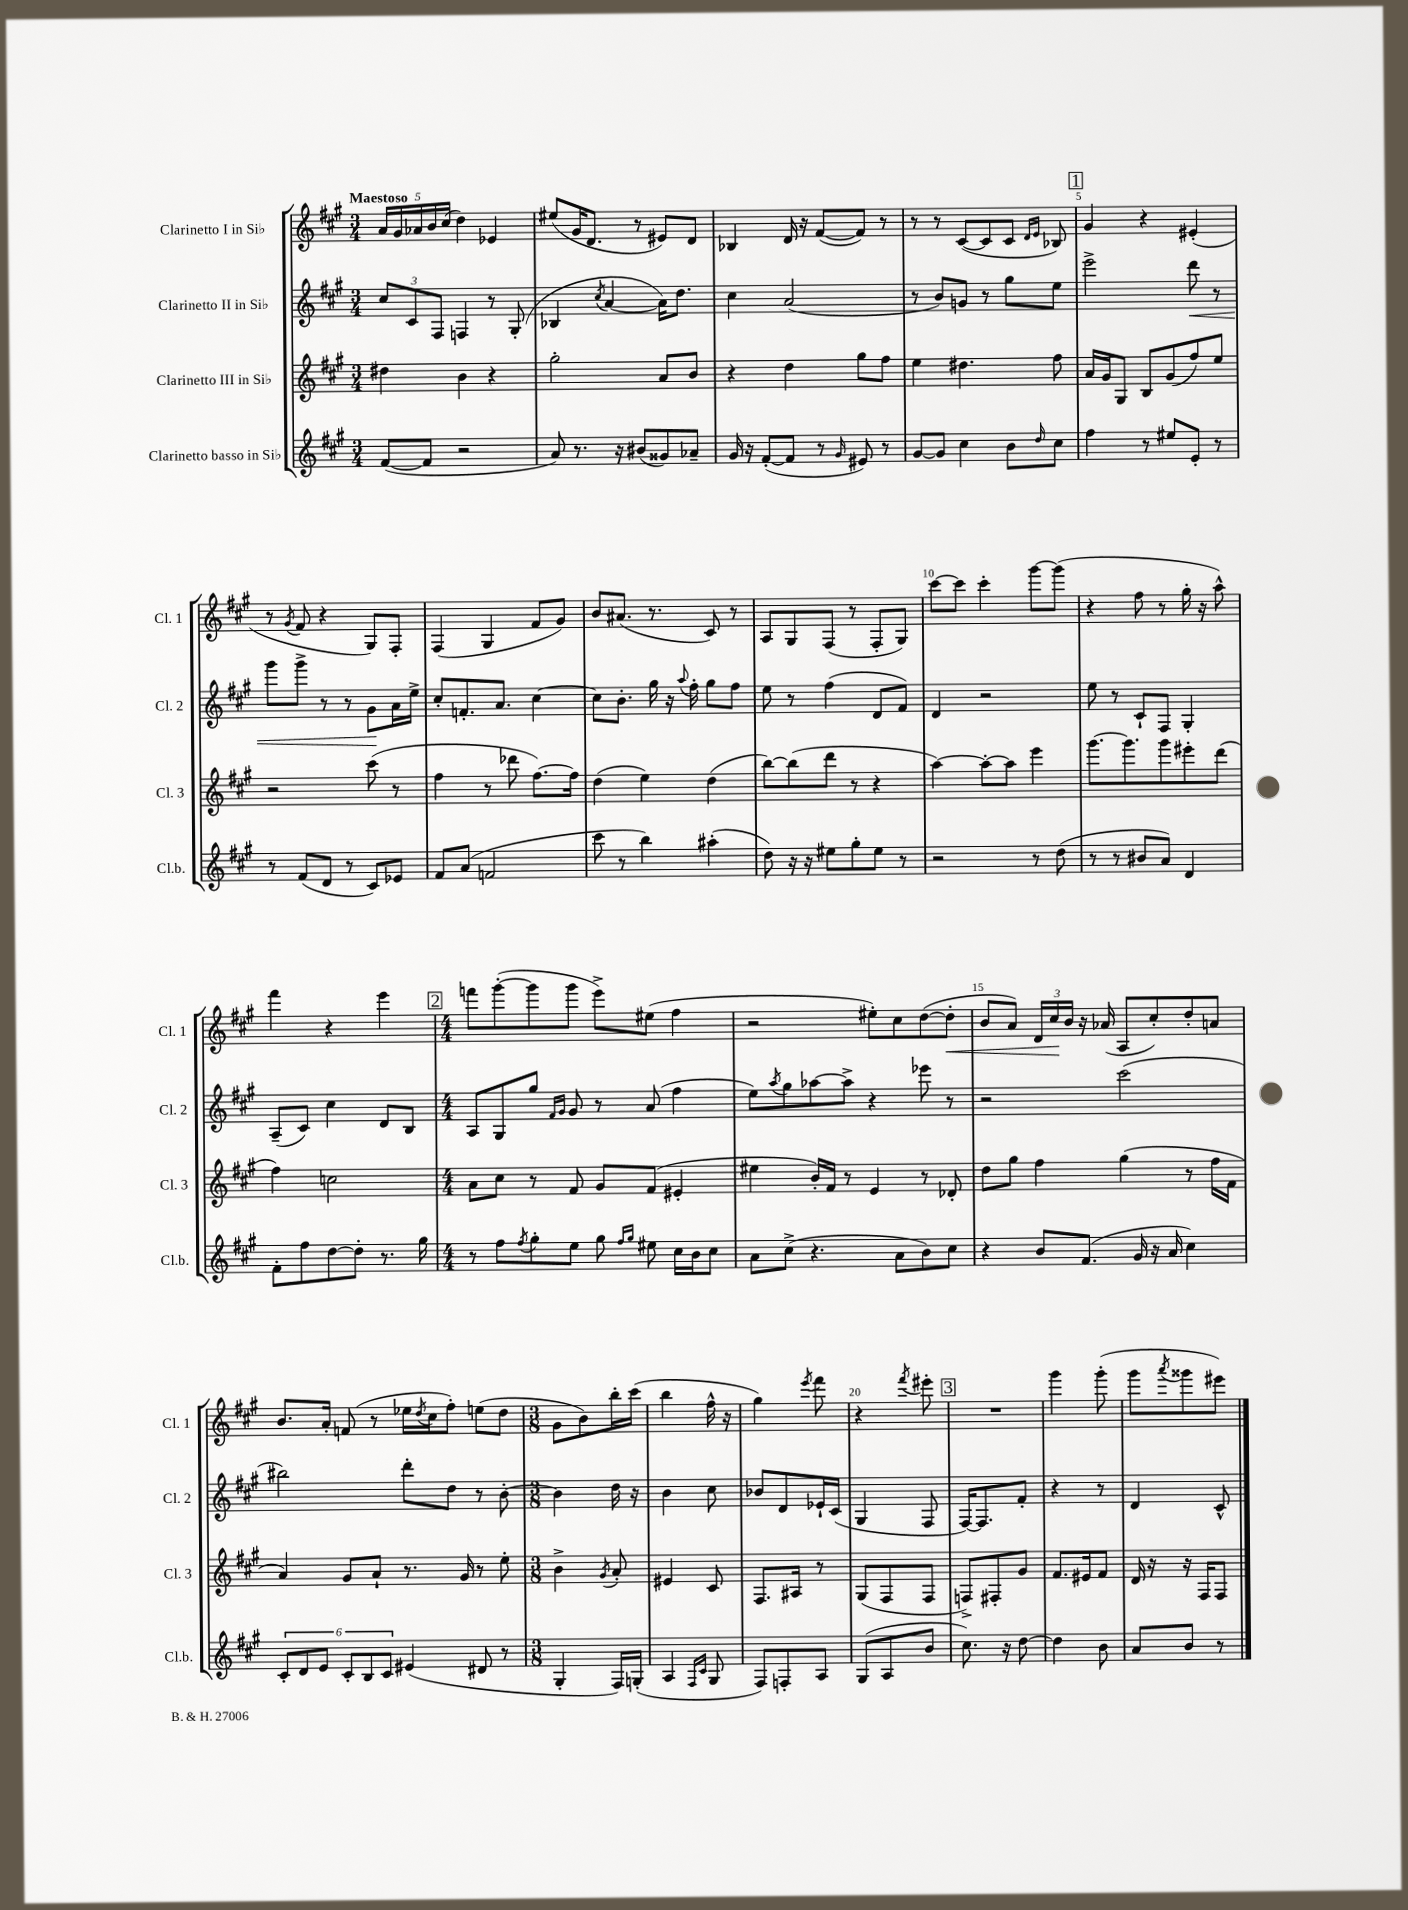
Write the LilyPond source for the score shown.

<<
\new StaffGroup <<
\new Staff = "s0" \with { instrumentName = "Clarinetto I in Sib" shortInstrumentName = "Cl. 1" } {
    \clef treble \key a \major \numericTimeSignature \time 3/4 \tempo "Maestoso"
    \tuplet 5/4 { a'16 gis'16 aes'16 b'16 cis''16( } d''4) ees'4 |
    eis''8( gis'16 d'8. r8 eis'8) d'8 |
    bes4 d'16 r16 fis'8~( fis'8) r8 |
    r8 r8 cis'8~( cis'8 cis'8 \grace { d'16 e'16 } bes8) |
    \mark \markup { \box "1" } gis'4 r4 eis'4-.( |
    r8 \acciaccatura { gis'8 } fis'8 r4 gis8) fis8-. |
    fis4( gis4 fis'8 gis'8) |
    b'8 ais'8.( r8. cis'8) r8 |
    a8 gis8 fis8( r8 fis8-. gis8) |
    cis'''8~ cis'''8 cis'''4-. gis'''8~ gis'''8( |
    r4 fis''8 r8 gis''16-. r16 a''8-^) |
    fis'''4 r4 e'''4 |
    \mark \markup { \box "2" } \numericTimeSignature \time 4/4 f'''8 gis'''8~-.( gis'''8 gis'''8 e'''8->) eis''8( fis''4 |
    r2 eis''8-.) cis''8 d''8~( d''8-.\< |
    b'8 a'8) \tuplet 3/2 { d'16 cis''16\! b'16 } r16 aes'16( a8 cis''8-.) d''8-. a'8 |
    b'8. a'16-. f'8( r8 ees''16 \acciaccatura { d''8 } cis''16 fis''8-.) e''8( d''8 |
    \numericTimeSignature \time 3/8 gis'8 b'8) b''16-. cis'''16( |
    b''4 fis''16-^ r16 |
    gis''4) \acciaccatura { e'''8 } fis'''8 |
    r4 \acciaccatura { fis'''8 } eis'''8-. |
    \mark \markup { \box "3" } R4. |
    gis'''4 gis'''8-.( |
    gis'''8 \acciaccatura { a'''8 } gisis'''8 eis'''8) \bar "|." |
}
\new Staff = "s1" \with { instrumentName = "Clarinetto II in Sib" shortInstrumentName = "Cl. 2" } {
    \clef treble \key a \major \numericTimeSignature \time 3/4
    \tuplet 3/2 { cis''8 cis'8 fis8 } f4 r8 gis8-.( |
    bes4 \acciaccatura { cis''8 } a'4~ a'16) d''8. |
    cis''4 a'2( |
    r8 b'8) g'8 r8 gis''8 e''8 |
    \mark \markup { \box "1" } e'''2-> d'''8\< r8 |
    gis'''8 gis'''8-> r8 r8 gis'8\! a'16 e''16-> |
    cis''8-. f'8.-. a'8. cis''4~ |
    cis''8 b'8.-. gis''16 r16 \appoggiatura { a''8 } fis''16-. gis''8 fis''8 |
    e''8 r8 fis''4( d'8 fis'8) |
    d'4 r2 |
    e''8 r8 cis'8-! fis8 gis4-. |
    a8--( cis'8) cis''4 d'8 b8 |
    \mark \markup { \box "2" } \numericTimeSignature \time 4/4 a8 gis8 gis''8 \grace { fis'16 gis'16 } gis'8 r8 a'8( fis''4 |
    e''8) \acciaccatura { a''8 } gis''8 aes''8~ aes''8-> r4 ees'''8 r8 |
    r2 cis'''2( |
    bis''2) d'''8-. d''8 r8 b'8~-. |
    \numericTimeSignature \time 3/8 b'4 d''16 r16 |
    b'4 cis''8 |
    bes'8 d'8 ees'16-! cis'16( |
    gis4 fis8 |
    \mark \markup { \box "3" } fis16~) fis8. fis'8-. |
    r4 r8 |
    d'4 cis'8-^ \bar "|." |
}
\new Staff = "s2" \with { instrumentName = "Clarinetto III in Sib" shortInstrumentName = "Cl. 3" } {
    \clef treble \key a \major \numericTimeSignature \time 3/4
    dis''4 b'4 r4 |
    gis''2-. a'8 b'8 |
    r4 d''4 gis''8 fis''8 |
    e''4 dis''4. fis''8 |
    \mark \markup { \box "1" } a'16 gis'16 gis8 b8 gis'8( fis''8) e''8 |
    r2 cis'''8( r8 |
    fis''4 r8 des'''8 fis''8.~) fis''16 |
    d''4( e''4) d''4( |
    b''8~) b''8( d'''8 r8 r4 |
    a''4~) a''8~-. a''8 e'''4 |
    gis'''8.~ gis'''8. gis'''8 eis'''8-. d'''8( |
    fis''4) c''2 |
    \mark \markup { \box "2" } \numericTimeSignature \time 4/4 a'8 cis''8 r8 fis'8 gis'8 fis'8( eis'4-. |
    eis''4 b'16-.) fis'16 r8 e'4 r8 des'8-. |
    d''8 gis''8 fis''4 gis''4( r8 fis''16 fis'16 |
    a'4) gis'8 a'8-! r8. gis'16 r8 e''8-. |
    \numericTimeSignature \time 3/8 b'4-> \acciaccatura { gis'8 } a'8-. |
    eis'4 cis'8 |
    fis8. ais16 r8 |
    gis8( fis8 fis8 |
    \mark \markup { \box "3" } f8->) fis8-. gis'8 |
    fis'8. eis'16 fis'8 |
    d'16 r16 r16 fis16 fis8 \bar "|." |
}
\new Staff = "s3" \with { instrumentName = "Clarinetto basso in Sib" shortInstrumentName = "Cl.b." } {
    \clef treble \key a \major \numericTimeSignature \time 3/4
    fis'8~( fis'8 r2 |
    a'8) r8. r16 bis'8( gisis'8) aes'8-- |
    gis'16 r16 fis'8~-.( fis'8 r8 \grace { gis'16 } eis'8) r8 |
    gis'8~ gis'8 cis''4 b'8 \grace { d''16 } cis''8 |
    \mark \markup { \box "1" } fis''4 r8 eis''8 e'8-. r8 |
    r8 fis'8( d'8 r8 cis'8) ees'8 |
    fis'8 a'8( f'2 |
    cis'''8 r8 b''4) ais''4-.( |
    d''8) r16 r16 eis''8 gis''8-. eis''8 r8 |
    r2 r8 d''8( |
    r8 r8 bis'8 a'8) d'4 |
    fis'8-. fis''8 d''8~ d''8-. r8. gis''16 |
    \mark \markup { \box "2" } \numericTimeSignature \time 4/4 r8 fis''8 \acciaccatura { fis''8 } gis''8-. e''8 gis''8 \grace { fis''16 gis''16 } eis''8 cis''16 b'16 cis''8 |
    a'8 cis''8->( r4. a'8 b'8) cis''8 |
    r4 b'8 fis'8.( gis'16 r16 a'16 cis''4) |
    \tuplet 6/4 { cis'8-. d'8 e'8 cis'8-. b8 cis'8 } eis'4( dis'8 r8 |
    \numericTimeSignature \time 3/8 gis4-. fis16) g16-.( |
    a4 \grace { fis16 cis'16 } gis8 |
    fis8) f8-. a8 |
    gis8( a8 b'8 |
    \mark \markup { \box "3" } cis''8.) r16 d''8~ |
    d''4 b'8 |
    a'8 b'8 r8 \bar "|." |
}
>>
>>
\layout { \context { \Score \override BarNumber.break-visibility = ##(#f #t #t) barNumberVisibility = #(every-nth-bar-number-visible 5) } }
